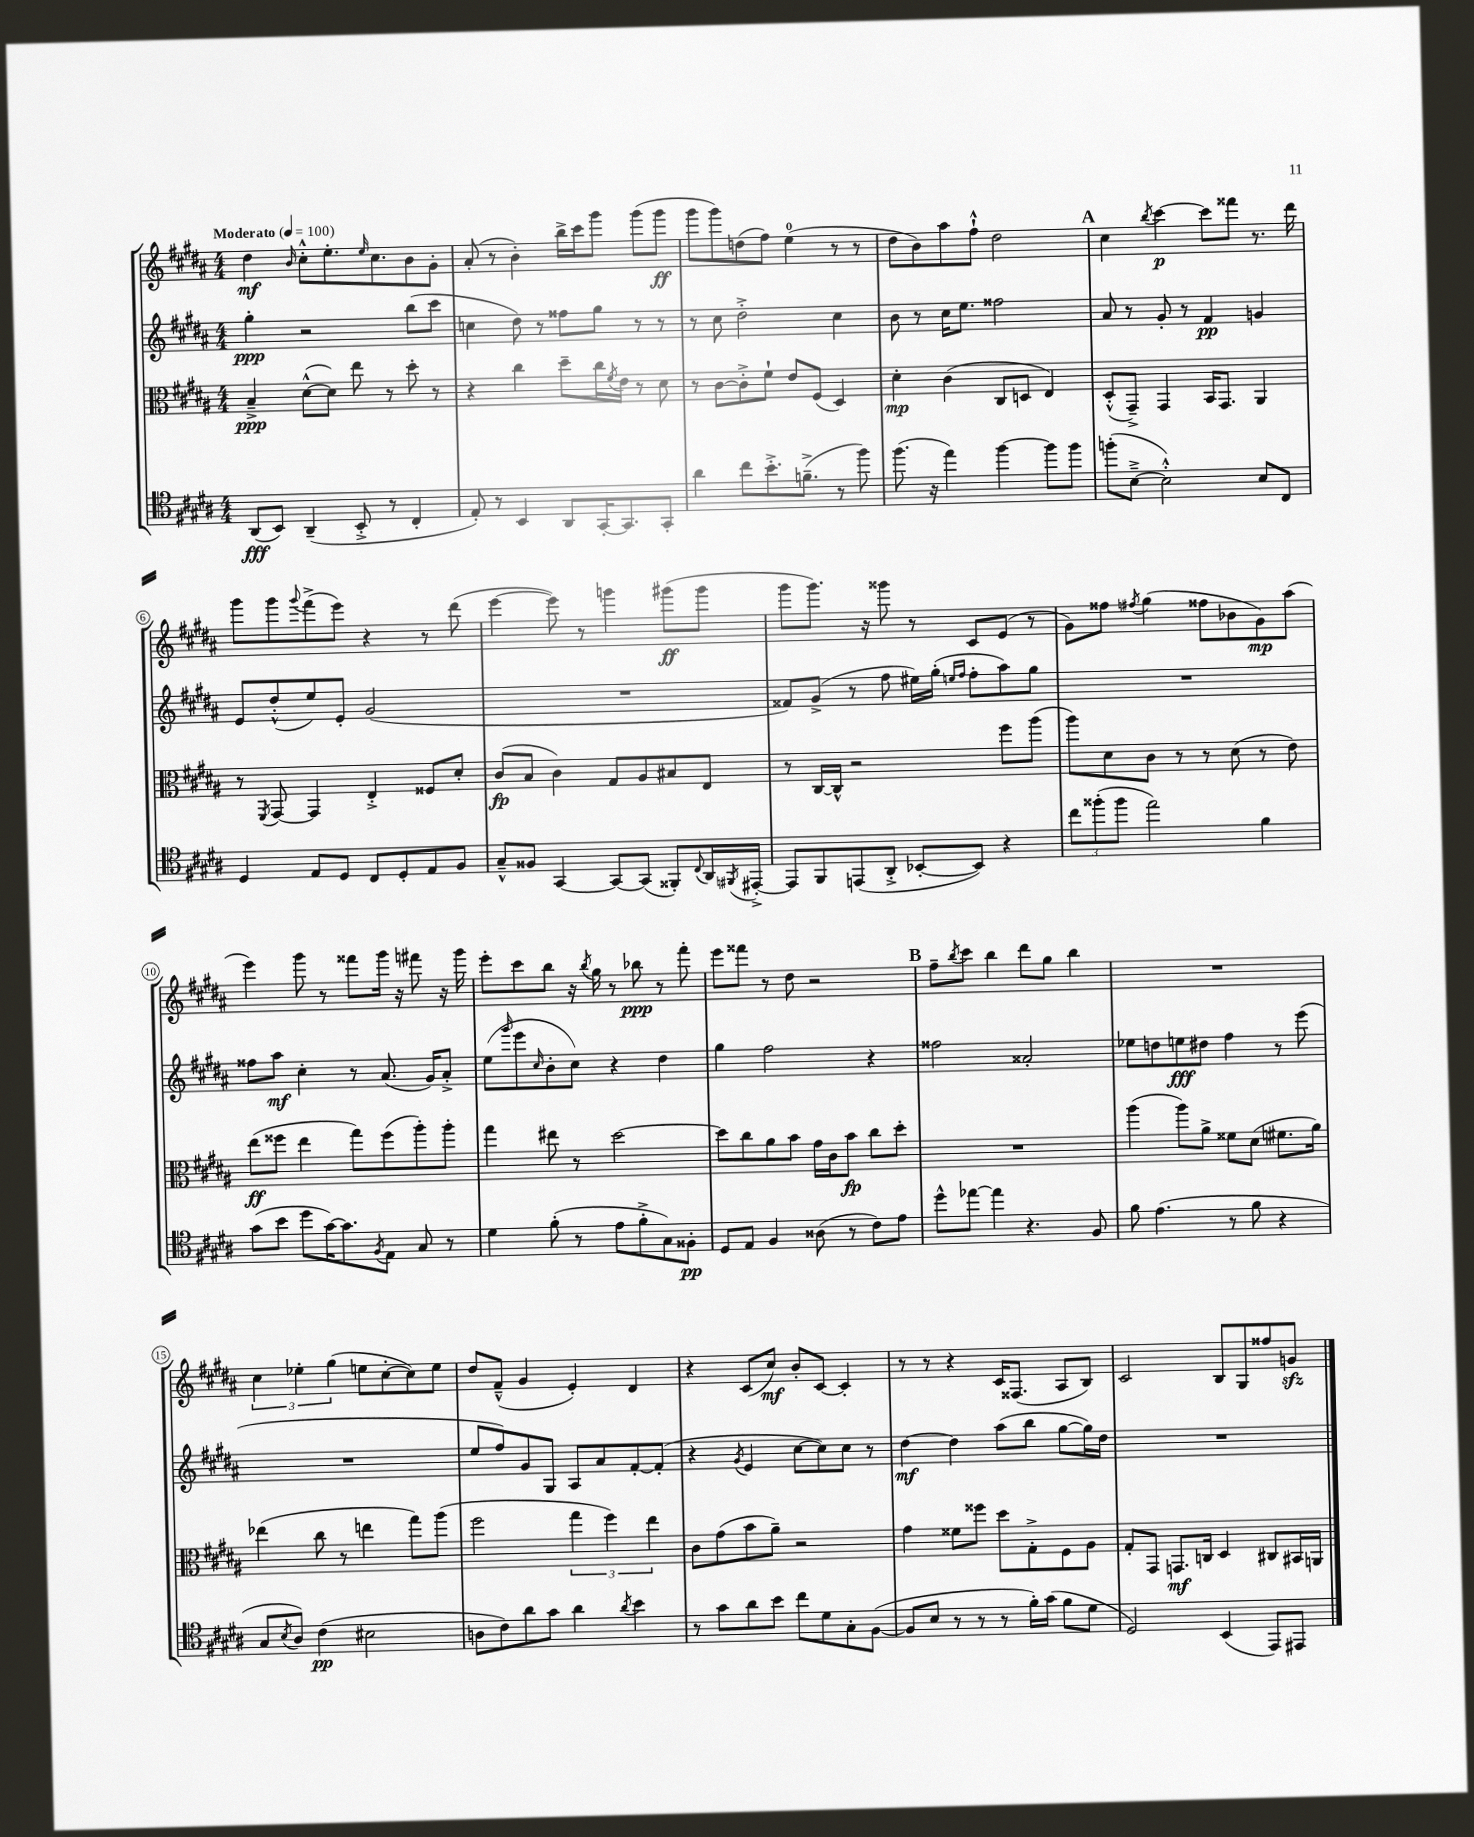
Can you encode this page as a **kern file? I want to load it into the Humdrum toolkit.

**kern	**kern	**kern	**kern
*staff4	*staff3	*staff2	*staff1
*clefC4	*clefC3	*clefG2	*clefG2
*k[f#c#g#d#a#]	*k[f#c#g#d#a#]	*k[f#c#g#d#a#]	*k[f#c#g#d#a#]
*M4/4	*M4/4	*M4/4	*M4/4
*MM100	*MM100	*MM100	*MM100
(8AA#/L	4B~^/	4gg#'\	4dd#\
8BB/J)	.	.	.
.	.	.	16qqb/
(4AA#~/	([8d#^^\L	2r	8cc#'^^\L
.	8d#\]J)	.	8.ee'\
8BB'^/	8ee\	.	.
.	.	.	16qqee/
.	.	.	8.cc#\
8r	8r	.	.
4C#'/	8dd#'\	(8bb\L	8b\
.	8r	8ccc#\J	8g#'\J
=	=	=	=
8E'/)	4r	4cc\	(8a#'/
8r	.	.	8r
4BB/	4cc#\	8dd#\)	4b'\)
.	.	8r	.
8AA#/L	8dd#~\L	8ff##\L	16bb^\LL
.	.	.	16ccc#\J
[16GG#'/K	16cc#\L	8gg#\J	8ggg#\J
.	8qf#/	.	.
8.GG#/]	16e\JJ	.	.
.	8r	8r	(8ggg#\L
8GG#'/J	8d#\	8r	8ggg#\J
=	=	=	=
4a#\	8r	8r	8ggg#\L
.	[8c#\L	8cc#\	8ggg#\)
8cc#\L	8c#'^\]	2dd#'^\	(8dd\
8.b'^\	8f#`\J	.	8ff#\J)
.	8e/L	.	(4ee\
(8.f~^\J	.	.	.
.	(8F#/J	.	.
8r	4D#/)	4cc#\	8r
8ff#\)	.	.	8r
=	=	=	=
(8.ff#\	4d#'\	8b\	8dd#\L
.	.	8r	8b\)
16r	.	.	.
4ee\)	(4c#\	16cc#\LK	8aa#\
.	.	8.ee\J	.
.	.	.	8ff#`^^\J
[4ff#\	8C#/L	2ff##\	2dd#\
.	8D/J	.	.
8ff#\]L	4E/)	.	.
8ff#\J	.	.	.
=	=	=	=
(8ff'\L	(8D#'^^/L	8a#/	4cc#\
[8B~^\J	8GG#~^/J)	8r	.
.	.	.	8qbb/
2B'^^\])	4GG#/	8g#'/	[4ccc#\
.	.	8r	.
.	16BB/LK	4f#/	8ccc#\]L
.	8.GG#/J	.	.
.	.	.	8fff##\J
8B/L	4AA#/	4g/	8.r
8C#/J	.	.	.
.	.	.	16ddd#\
=	=	=	=
4D#/	8r	8e/L	8ggg#\L
.	8qFF#/	.	.
.	[8GG#/	(8dd#'^^/	8ggg#\
.	.	.	8qqggg#/
8E/L	4GG#/]	8ee/)	(8fff#^\
8D#/J	.	8e'/J	8eee\J)
8C#/L	4E'^/	(2g#/	4r
8D#'/	.	.	.
8E/	8F##/L	.	8r
8F#/J	8d#'/J	.	(8ddd#\
=	=	=	=
8G#~^^/L	(8c#/L	1r	[4eee\
8F##/J	8B/J	.	.
[4GG#/	4c#\)	.	8eee\])
.	.	.	8r
8GG#/_L	8G#/L	.	4ggg\
(8GG#/]J	8A#/	.	.
8FF##'/L)	8B#/	.	(8ggg#\L
8qqC#/	.	.	.
16AA#/L	8E/J	.	8ggg#\J
8qFF#/	.	.	.
[16EE#'^/JJ	.	.	.
=	=	=	=
8EE#/]L	8r	8f##/L)	8ggg#\L
8FF#/	[16C#/LL	(8g#^/J	8.ggg#\J)
.	16C#^^/]JJ	.	.
(8EE/	2r	8r	.
.	.	.	16r
8AA#'^/J	.	8ff#\	8ggg##\
[8BB-'/L	.	16ee#\LL)	8r
.	.	(16gg#'\JJ	.
.	.	16qqee/LL	.
.	.	16qqff#/JJ	.
8BB-/]J)	.	8ff#'\L	8c#/L
4r	8ff#\L	8aa#\)	(8e/J
.	(8aa#\J	8gg#\J	8r
=	=	=	=
12cc#\L	8aa#\L)	1r	8g#\L)
(12ff##'\	.	.	.
.	8d#\	.	8ff##\J
12ff##\J	.	.	.
.	.	.	8qff#/
2ee\)	8c#\J	.	(4gg#\
.	8r	.	.
.	8r	.	8ff##\L
.	(8d#\	.	8b-\
4f#\	8r	.	8g#\)
.	8e\)	.	(8aa#\J
=	=	=	=
(8g#\L	(8ee\L	8ff##\L	4eee\)
8b\J	8ff##\J	8aa#\J	.
8dd#\L	4ee\	4cc#'\	8ggg#\
[16g#\K)	.	.	8r
8.g#\]	.	.	.
.	8gg#\L)	8r	8fff##\L
8qF#/	.	.	.
8E\J	(8ff##\	(8.a#/	16ggg#\Jk
.	.	.	16r
8G#/	8aa#'\)	.	8fff#\
.	.	16g#/LK)	.
8r	8aa#'\J	8a#'^/J	16r
.	.	.	16ggg#\
=	=	=	=
4d#\	4gg#\	(8ee\L	8eee'\L
.	.	16qqggg#/	.
.	.	8eee\	8ccc#\
.	.	16qqcc#/	.
(8f#'\	8ee#\	8b'\	8bb\J
8r	8r	8cc#\J)	16r
.	.	.	8qbb/
.	.	.	16gg#\
8e\L	[2dd#\	4r	8r
8f#'^\	.	.	8bb-\
8G#\)	.	4dd#\	8r
8F##'\J	.	.	8fff#'\
=	=	=	=
8D#/L	8dd#\]L	4gg#\	8eee\L
8E/J	8cc#\	.	8fff##\J
4F#/	8a#\	2ff#\	8r
.	8b\J	.	8dd#\
(8A##\	16g#\LL	.	2r
.	16c#\J	.	.
8r	8b\J	.	.
8c#\L)	8cc#\L	4r	.
8e\J	8dd#'\J	.	.
=	=	=	=
8dd#^^\L	1r	2ff##\	8ff#~\L
.	.	.	8qbb/
[8ee-\J	.	.	8ccc#\J
4ee-\]	.	.	4bb\
4.r	.	2a##'/	8ddd#\L
.	.	.	8gg#\J
.	.	.	4bb\
8F#/	.	.	.
=	=	=	=
8f#\	(4aa#\	8ee-\L	1r
(4.e\	.	8dd\	.
.	8aa#\L)	8ee\	.
.	8a#^\J	8dd#\J	.
8r	8f##\L	4ff#\	.
8f#\	(8d#\J	.	.
4r	8.f#\L	8r	.
.	.	(8eee\	.
.	16a#\Jk)	.	.
=	=	=	=
8G#/L	(4ee-\	1r	6cc#\
8qB/	.	.	.
8A#/J)	.	.	.
.	.	.	6ee-'\
(4c#\	8cc#\	.	.
.	.	.	(6gg#\
.	8r	.	.
2B#\	4ee\	.	8ee\L
.	.	.	[8cc#'\
.	8gg#\L)	.	8cc#\])
.	(8aa#\J	.	8ee\J
=	=	=	=
8A\L	2ff#\	8ee/L	8dd#/L
8c#\)	.	8ff#/)	(8f#~^^/J
8a#\	.	8g#/	4g#/
8g#\J	.	8G#/J	.
4a#\	6gg#\	8A#/L	4e'/)
.	.	8a#/	.
.	6ff#\)	.	.
8qa#/	.	.	.
4b\	.	[8f#'/	4d#/
.	6ee\	.	.
.	.	(8f#'/]J	.
=	=	=	=
8r	8c#\L	4r	4r
8g#\L	(8g#\	.	.
.	.	8qg#/	.
8a#\	8b\	4e/	(8c#/L
8b\J	8a#~\J)	.	8cc#/J)
8cc#\L	2r	[8cc#\L	8b'/L
8d#\	.	8cc#\])	[8c#/J
8G#'\	.	8cc#\J	4c#'/]
([8F#\J	.	8r	.
=	=	=	=
8F#/]L	4g#\	[4dd#\	8r
8B/J	.	.	8r
8r	8f##\L	4dd#\]	4r
8r	8ff##\J	.	.
8r	8dd#\L	(8aa#\L	16c#/LK
.	.	.	(8.F##/J
16f#'\LL)	8G#'^\	8bb\J	.
(16g#\JJ	.	.	.
8f#\L	8F#\	[8gg#\L	8A#/L
8d#\J	8A#\J	16gg#\]L)	8B/J)
.	.	16dd#\JJ	.
=	=	=	=
2D#/)	8G#'/L	1r	2c#/
.	8GG#/J	.	.
.	8.GG/L	.	.
.	16C/Jk	.	.
(4BB/	4D#/	.	8B/L
.	.	.	8G#/
8EE/L)	8C#/L	.	8ff##/
8EE#/J	16BB#/L	.	8g/J
.	16AA/JJ	.	.
==	==	==	==
*-	*-	*-	*-
